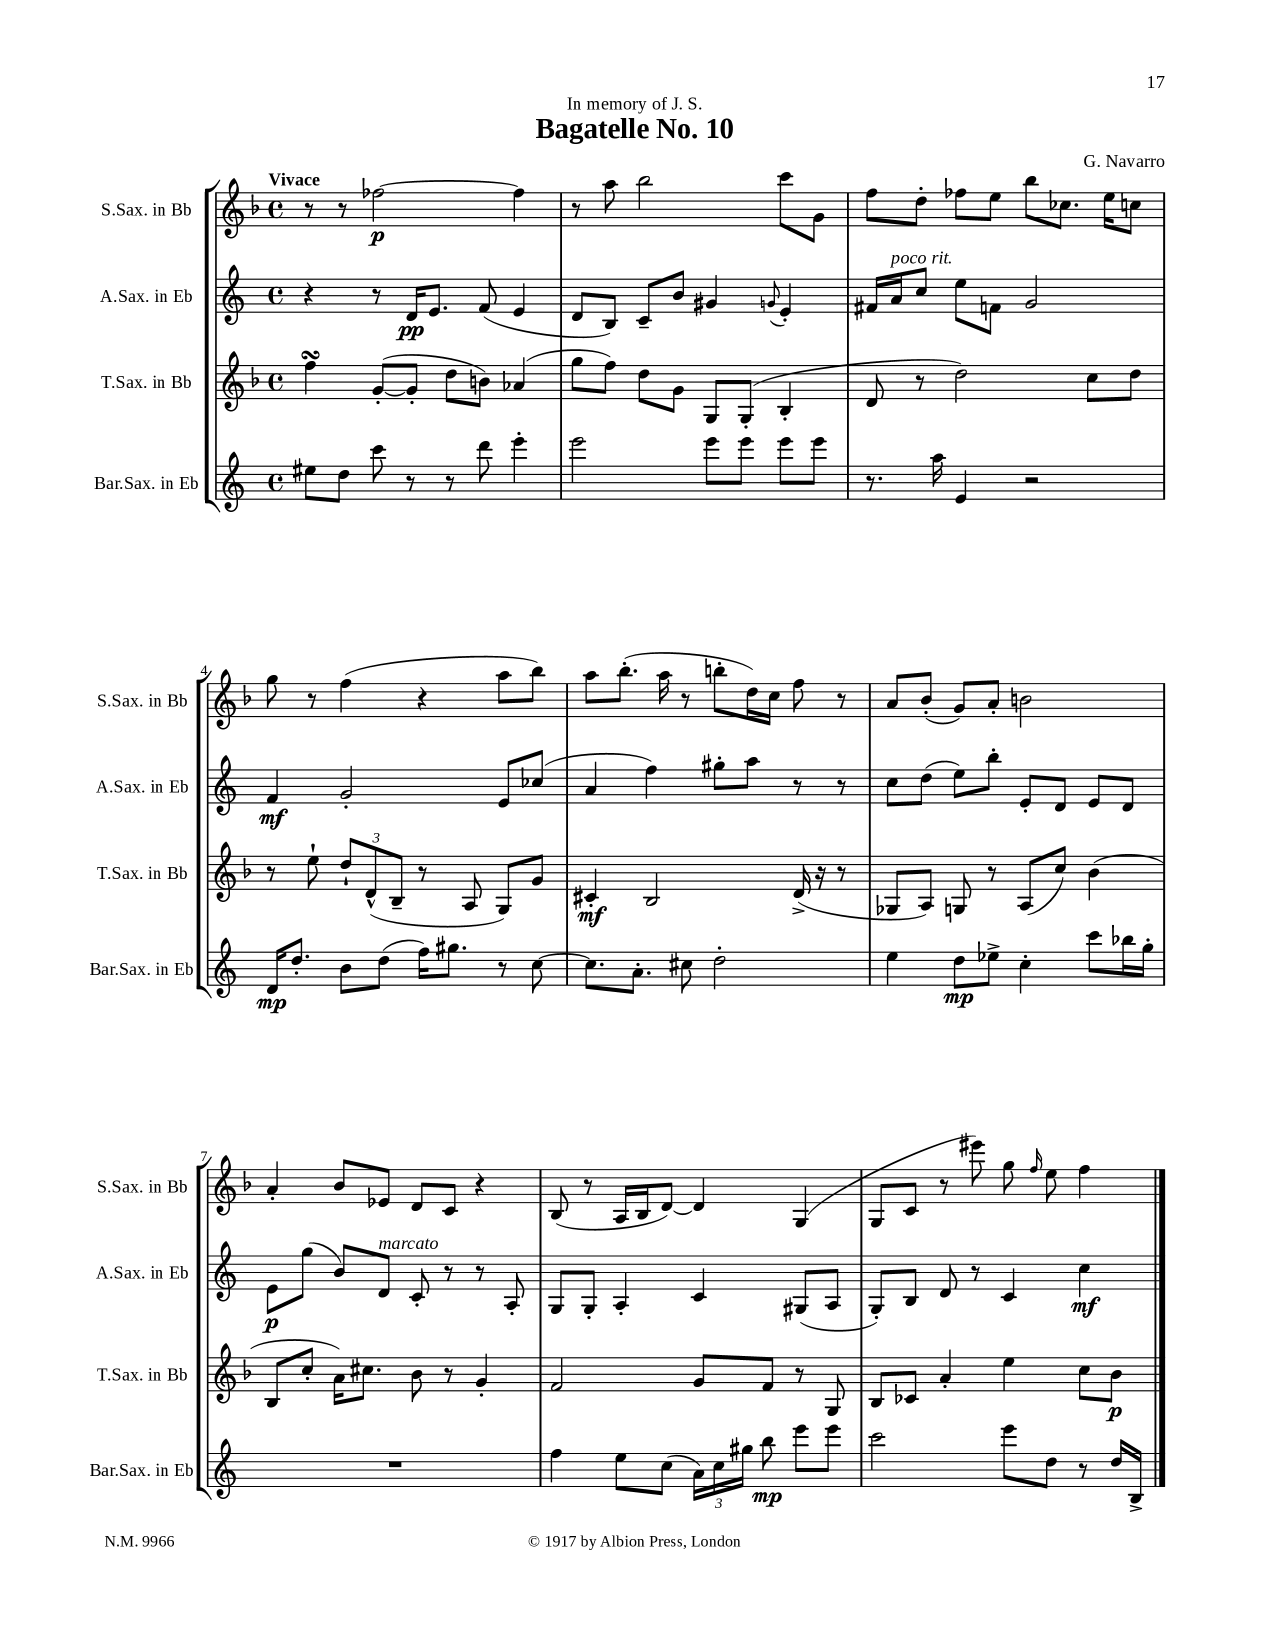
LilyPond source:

\header { title = "Bagatelle No. 10" composer = "G. Navarro" dedication = "In memory of J. S." }
<<
\new StaffGroup <<
\new Staff = "s0" \with { instrumentName = "S.Sax. in Bb" shortInstrumentName = "S.Sax. in Bb" } {
    \clef treble \key f \major \defaultTimeSignature \time 4/4 \tempo "Vivace"
    \autoBeamOff r8 r8 fes''2~\p fes''4 |
    r8 a''8 bes''2 c'''8[ g'8] |
    f''8[ d''8]-. fes''8[ e''8] bes''8[ ces''8.] e''16[ c''8] |
    g''8 r8 f''4( r4 a''8[ bes''8]) |
    a''8[ bes''8.]-.( a''16 r8 b''8[-. d''16) c''16] f''8 r8 |
    a'8[ bes'8]-.( g'8[) a'8]-. b'2 |
    a'4-. bes'8[ ees'8] d'8[ c'8] r4 |
    bes8( r8 a16[ bes16 d'8]~) d'4 g4( |
    g8[ c'8] r8 eis'''8) g''8 \grace { f''16 } e''8 f''4 \bar "|." |
}
\new Staff = "s1" \with { instrumentName = "A.Sax. in Eb" shortInstrumentName = "A.Sax. in Eb" } {
    \clef treble \key c \major \defaultTimeSignature \time 4/4
    \autoBeamOff r4 r8 d'16[\pp e'8.] f'8( e'4 |
    d'8[ b8]) c'8[-- b'8] gis'4 \appoggiatura { g'8 } e'4-. |
    fis'16[ a'16^\markup { \italic "poco rit." } c''8] e''8[ f'8] g'2 |
    f'4\mf g'2-. e'8[ ces''8]( |
    a'4 f''4) gis''8[-. a''8] r8 r8 |
    c''8[ d''8]( e''8[) b''8]-. e'8[-. d'8] e'8[ d'8] |
    e'8[\p g''8]( b'8[) d'8]^\markup { \italic "marcato" } c'8-. r8 r8 a8-. |
    g8[ g8]-. a4-. c'4 gis8[( a8] |
    g8[-.) b8] d'8 r8 c'4 c''4\mf \bar "|." |
}
\new Staff = "s2" \with { instrumentName = "T.Sax. in Bb" shortInstrumentName = "T.Sax. in Bb" } {
    \clef treble \key f \major \defaultTimeSignature \time 4/4
    \autoBeamOff f''4\turn g'8[~-.( g'8]-. d''8[ b'8]) aes'4( |
    g''8[ f''8]) d''8[ g'8] g8[ g8]-.( bes4-. |
    d'8 r8 d''2) c''8[ d''8] |
    r8 e''8-! \tuplet 3/2 { d''8[-! d'8-^( bes8]-- } r8 a8 g8[) g'8] |
    cis'4-.\mf bes2 d'16->( r16 r8 |
    ges8[ a8]) g8 r8 a8[( c''8]) bes'4( |
    bes8[ c''8]-. a'16[) cis''8.] bes'8 r8 g'4-. |
    f'2 g'8[ f'8] r8 g8 |
    bes8[ ces'8] a'4-. e''4 c''8[ bes'8]\p \bar "|." |
}
\new Staff = "s3" \with { instrumentName = "Bar.Sax. in Eb" shortInstrumentName = "Bar.Sax. in Eb" } {
    \clef treble \key c \major \defaultTimeSignature \time 4/4
    \autoBeamOff eis''8[ d''8] c'''8 r8 r8 d'''8 e'''4-. |
    e'''2 e'''8[ e'''8] e'''8[ e'''8] |
    r8. a''16 e'4 r2 |
    d'16[\mp d''8.]-. b'8[ d''8]( f''16[) gis''8.] r8 c''8~ |
    c''8.[ a'8.]-. cis''8 d''2-. |
    e''4 d''8[\mp ees''8]-> c''4-. c'''8[ bes''16 g''16]-. |
    R1 |
    f''4 e''8[ c''8]( \tuplet 3/2 { a'16[) c''16 gis''16] } b''8\mp e'''8[ e'''8] |
    c'''2 e'''8[ d''8] r8 d''16[ b16]-> \bar "|." |
}
>>
>>
